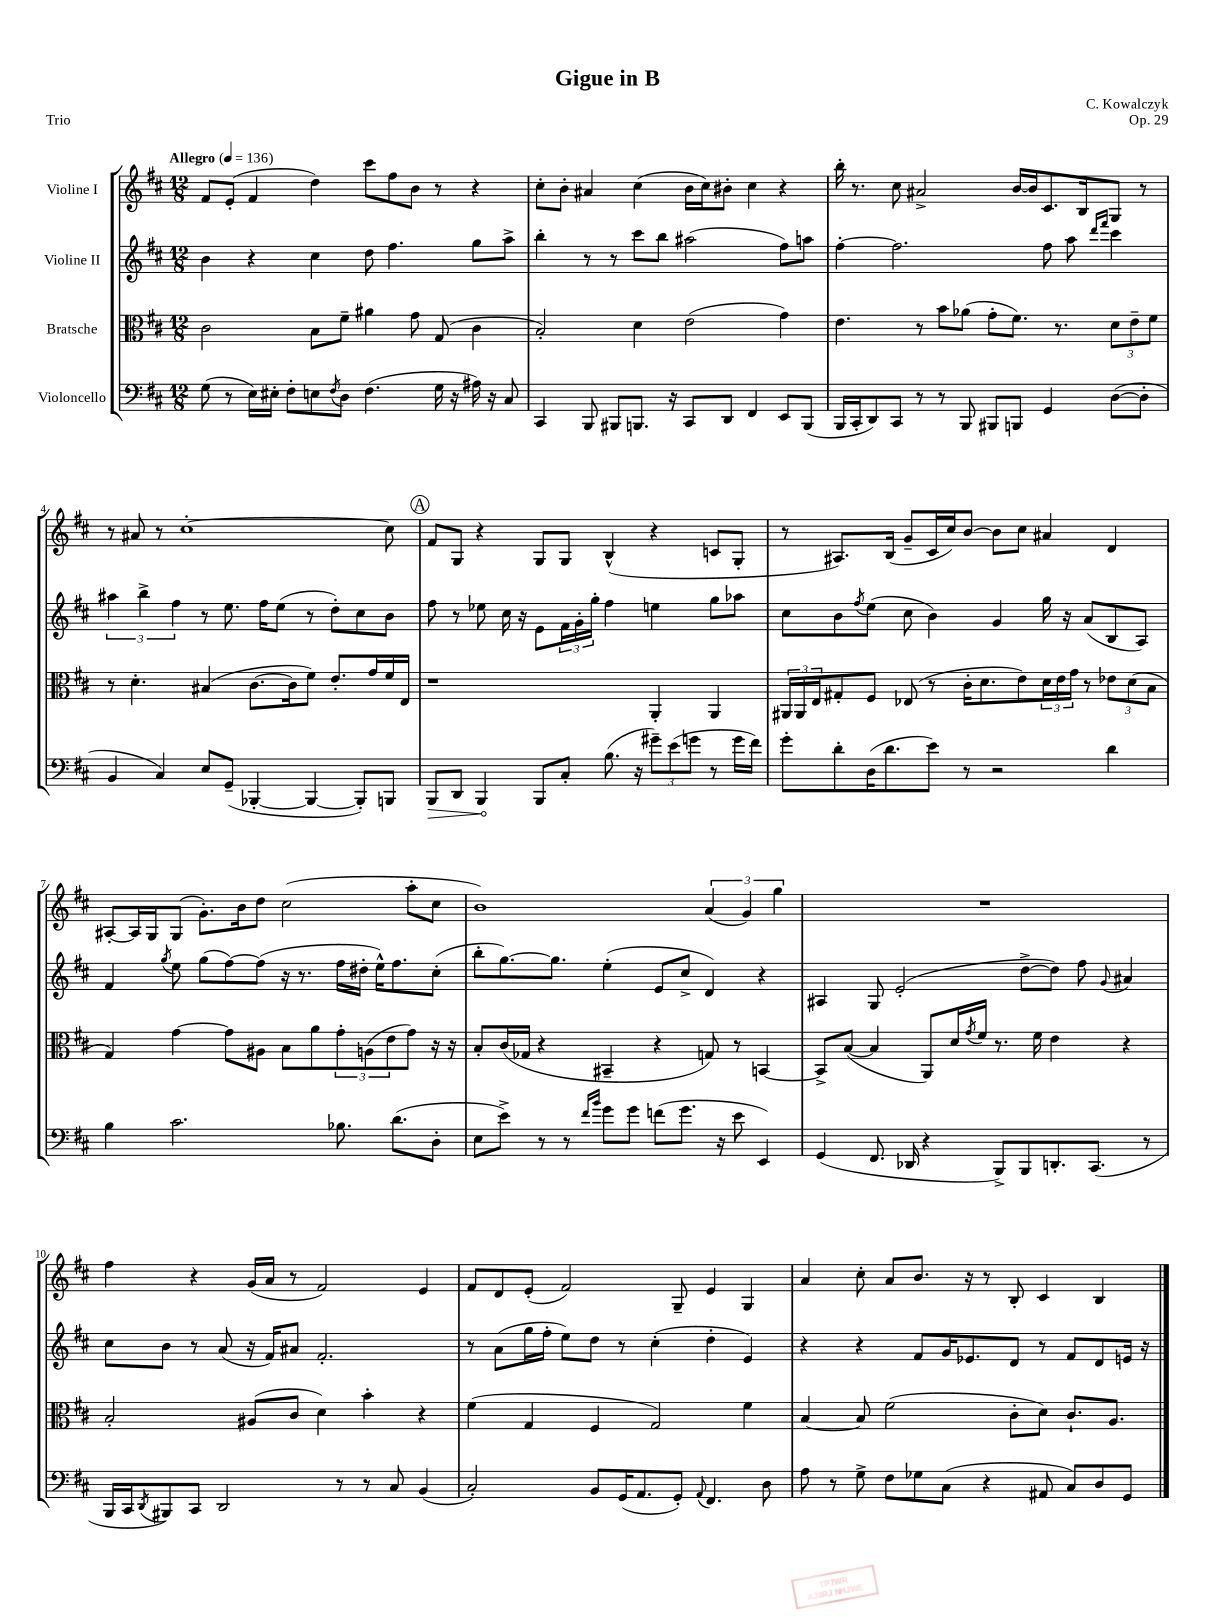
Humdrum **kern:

**kern	**kern	**kern	**kern
*staff4	*staff3	*staff2	*staff1
*clefF4	*clefC3	*clefG2	*clefG2
*k[f#c#]	*k[f#c#]	*k[f#c#]	*k[f#c#]
*M12/8	*M12/8	*M12/8	*M12/8
*MM136	*MM136	*MM136	*MM136
(8G\	2c#\	4b\	8f#/L
8r	.	.	(8e'/J
16E\LL)	.	4r	4f#/
16E#'\JJ	.	.	.
8F#'\L	.	.	.
8E\	8B\L	4cc#\	4dd\)
8qF#/	.	.	.
8D\J	8f#~\J	.	.
(4.F#\	4a#\	8dd\	8ccc#\L
.	.	4.ff#\	8ff#\
.	8g\	.	8b\J
16G\	(8G/	.	8r
16r	.	.	.
16A#\)	4c#\	8gg\L	4r
16r	.	.	.
8C#/	.	8aa^\J	.
=	=	=	=
4CC#/	2B'/)	4bb'\	8cc#'\L
.	.	.	8b'\J
8BBB/	.	8r	4a#/
8BBB#/L	.	8r	.
8.BBB/J	4d\	8ccc#\L	(4cc#\
.	.	8bb\J	.
16r	.	.	.
8CC#/L	(2e\	(2aa#\	16b\LL
.	.	.	16cc#\J)
8DD/J	.	.	8b#'\J
4FF#/	.	.	4cc#\
8EE/L	4g\)	8ff#\L)	4r
(8BBB/J	.	8aa\J	.
=	=	=	=
16BBB/LL	4.e\	[4ff#'\	16bb'\
16CC#'/J	.	.	8.r
8DD/)	.	.	.
8CC#/J	.	2.ff#\]	8cc#\
8r	8r	.	2a#^/
8r	8b\L	.	.
8BBB/	(8a-\J	.	.
8BBB#/L	8g'\L	.	.
8BBB/J	8.f#\J)	.	[16b/LL
.	.	.	16b/]J
4GG/	.	8ff#\	8.c#/
.	8.r	.	.
.	.	8aa\	.
.	.	.	16B/k
.	.	16qqddd/LL	.
.	.	16qqfff#/JJ	.
([8D\L	12d\L	4ccc#\	8G/J
.	12e~\	.	.
8D'\]J	.	.	8r
.	12f#\J	.	.
=	=	=	=
4BB/	8r	6aa#\	8r
.	4.d'\	.	8a#/
.	.	6bb^\	.
4C#/)	.	.	8r
.	.	6ff#\	.
.	.	.	[1cc#'
8E/L	(4B#/	8r	.
(8GG~/J	.	8.ee\	.
[4BBB-'/	[8.c#\L	.	.
.	.	16ff#\LK	.
.	.	(8ee\J	.
.	16c#\]k	.	.
4BBB-/_	8f#\J)	8r	.
.	8.e'/L	8dd'\L)	.
8BBB-'/]L)	.	8cc#\	.
.	16g/L	.	.
8BBB/J	16f#/	8b\J	8cc#\]
.	16E/JJ	.	.
=	=	=	=
8BBB/L	1r	8ff#\	8f#/L
8DD/J	.	8r	8G/J
4BBB/	.	8ee-\	4r
.	.	16cc#\	.
.	.	16r	.
8BBB/L	.	8e\L	8G/L
8C#'/J	.	24f#\L	8G/J
.	.	24g'\	.
.	.	24gg'\JJ	.
(8.B\	.	4ff#\	(4B^^/
16r	.	.	.
12g#~\L)	4AA'/	4ee\	4r
(12e\	.	.	.
12g\J	.	.	.
8r	4AA/	8gg\L	8c/L
16g\LL	.	8aa-\J	8G'/J
16f#\JJ)	.	.	.
=	=	=	=
8g'\L	24AA#/LL	8cc#\L	8r
.	24AA#/	.	.
.	24E/J	.	.
8d'\	8G#'/	8b\	8.A#/L)
.	.	8qff#/	.
(16D\K	8F#/J	(8ee\J	.
8.d\	.	.	(16B/Jk
.	(8E-/	8cc#\	8g~/L
8e\J)	8r	4b\)	16c#/L
.	.	.	16cc#/J)
8r	16c#'\LK	.	[8b/J
.	8.d\	.	.
2r	.	4g/	8b\]L
.	8e\)	.	8cc#\J
.	24d\L	16gg\	4a#/
.	24e\	.	.
.	.	16r	.
.	24g\JJ	.	.
.	8r	(8a/L	.
4d\	12e-\L	8B/	4d/
.	(12d\	.	.
.	.	8A/J)	.
.	12B\J	.	.
=	=	=	=
4B\	4G/)	4f#/	[8A#'/L
.	.	.	16A#/]L
.	.	.	16G/J
.	.	8qgg/	.
2.c#\	[4g\	8ee\	(8G/J
.	.	(8gg\L	8.g'\L)
.	8g\]L	[8ff#\)	.
.	.	.	16b\k
.	8A#\J	(8ff#\]J	8dd\J
.	8B\L	16r	(2cc#\
.	.	8.r	.
.	8a\	.	.
8.B-\	12g'\	16ff#\LL	.
.	.	16dd#'\JJ	.
.	(12A\	.	.
.	.	16ee^^\LK)	.
.	12e\	.	.
(8.d\L	.	8.ff#\	.
.	8g\J)	.	8aa'\L
8D'\J	16r	(8cc#'\J	8cc#\J
.	16r	.	.
=	=	=	=
8E\L	8B'/L	8bb'\L	1b)
8e^\J)	(16c#/L	[8.gg\)	.
.	16G-/JJ	.	.
8r	4r	.	.
.	.	8.gg\]J	.
8r	.	.	.
16qqf#/LL	.	.	.
16qqb/JJ	.	.	.
8g\L	4BB#~/	(4ee'\	.
8g\J	.	.	.
(8f\L	4r	8e/L	.
8.g\J	.	8cc#^/J	.
.	8G/)	4d/)	(6a/
16r	.	.	.
8e\	8r	.	.
.	.	.	6g/)
4EE/)	[4BB/	4r	.
.	.	.	6gg\
=	=	=	=
(4GG/	8BB^/]L	4A#/	1.r
.	([8B/J	.	.
8.FF#/	4B/]	8G/	.
.	.	(2e'/	.
16DD-/	.	.	.
4r	8AA/L)	.	.
.	16d/L	.	.
.	8qg/	.	.
.	16f#/JJ	.	.
8BBB^/L)	8.r	.	.
8BBB/	.	[8dd^\L	.
.	16f#\	.	.
8.DD'/	4e\	8dd\]J)	.
.	.	8ff#\	.
(8.CC#/J	.	.	.
.	.	8qqg/	.
.	4r	4a#/	.
8r	.	.	.
=	=	=	=
16BBB/LL	2B'/	8cc#\L	4ff#\
16CC#/J	.	.	.
8qDD/	.	.	.
8BBB#/)	.	8b\J	.
8CC#/J	.	8r	4r
2DD/	.	(8a/	.
.	(8A#/L	16r	(16g/LL
.	.	16f#/LK)	16a/JJ
.	8c#/J	8a#/J	8r
.	4d\)	2.f#'/	2f#/)
8r	.	.	.
8r	4b'\	.	.
8C#/	.	.	.
(4BB/	4r	.	4e/
=	=	=	=
2C#'/)	(4f#\	8r	8f#/L
.	.	(8a\L	8d/
.	4G/	16gg\L	(8e'/J
.	.	16ff#'\JJ	.
.	.	8ee\L)	2f#/)
8BB/L	4F#/	8dd\J	.
(16GG/K	.	8r	.
8.AA/	.	.	.
.	2G/)	(4cc#'\	.
8GG'/J)	.	.	8G~/
8qqAA/	.	.	.
4.FF#/	.	4dd'\	4e/
.	4f#\	4e/)	4G/
8D\	.	.	.
=	=	=	=
8A\	[4B/	4r	4a/
8r	.	.	.
8G^\	8B/]	4r	8cc#'\
8F#\L	(2f#\	.	8a/L
8G-\	.	8f#/L	8.b/J
(8C#\J	.	16g/K	.
.	.	8.e-/	16r
4r	.	.	8r
.	8c#'\L	8d/J	8B'/
8AA#/	8d\J)	8r	4c#/
8C#/L)	8.c#`/L	8f#/L	.
8D/	.	8d/	4B/
.	8.A/J	.	.
8GG/J	.	16e/Jk	.
.	.	16r	.
==	==	==	==
*-	*-	*-	*-
